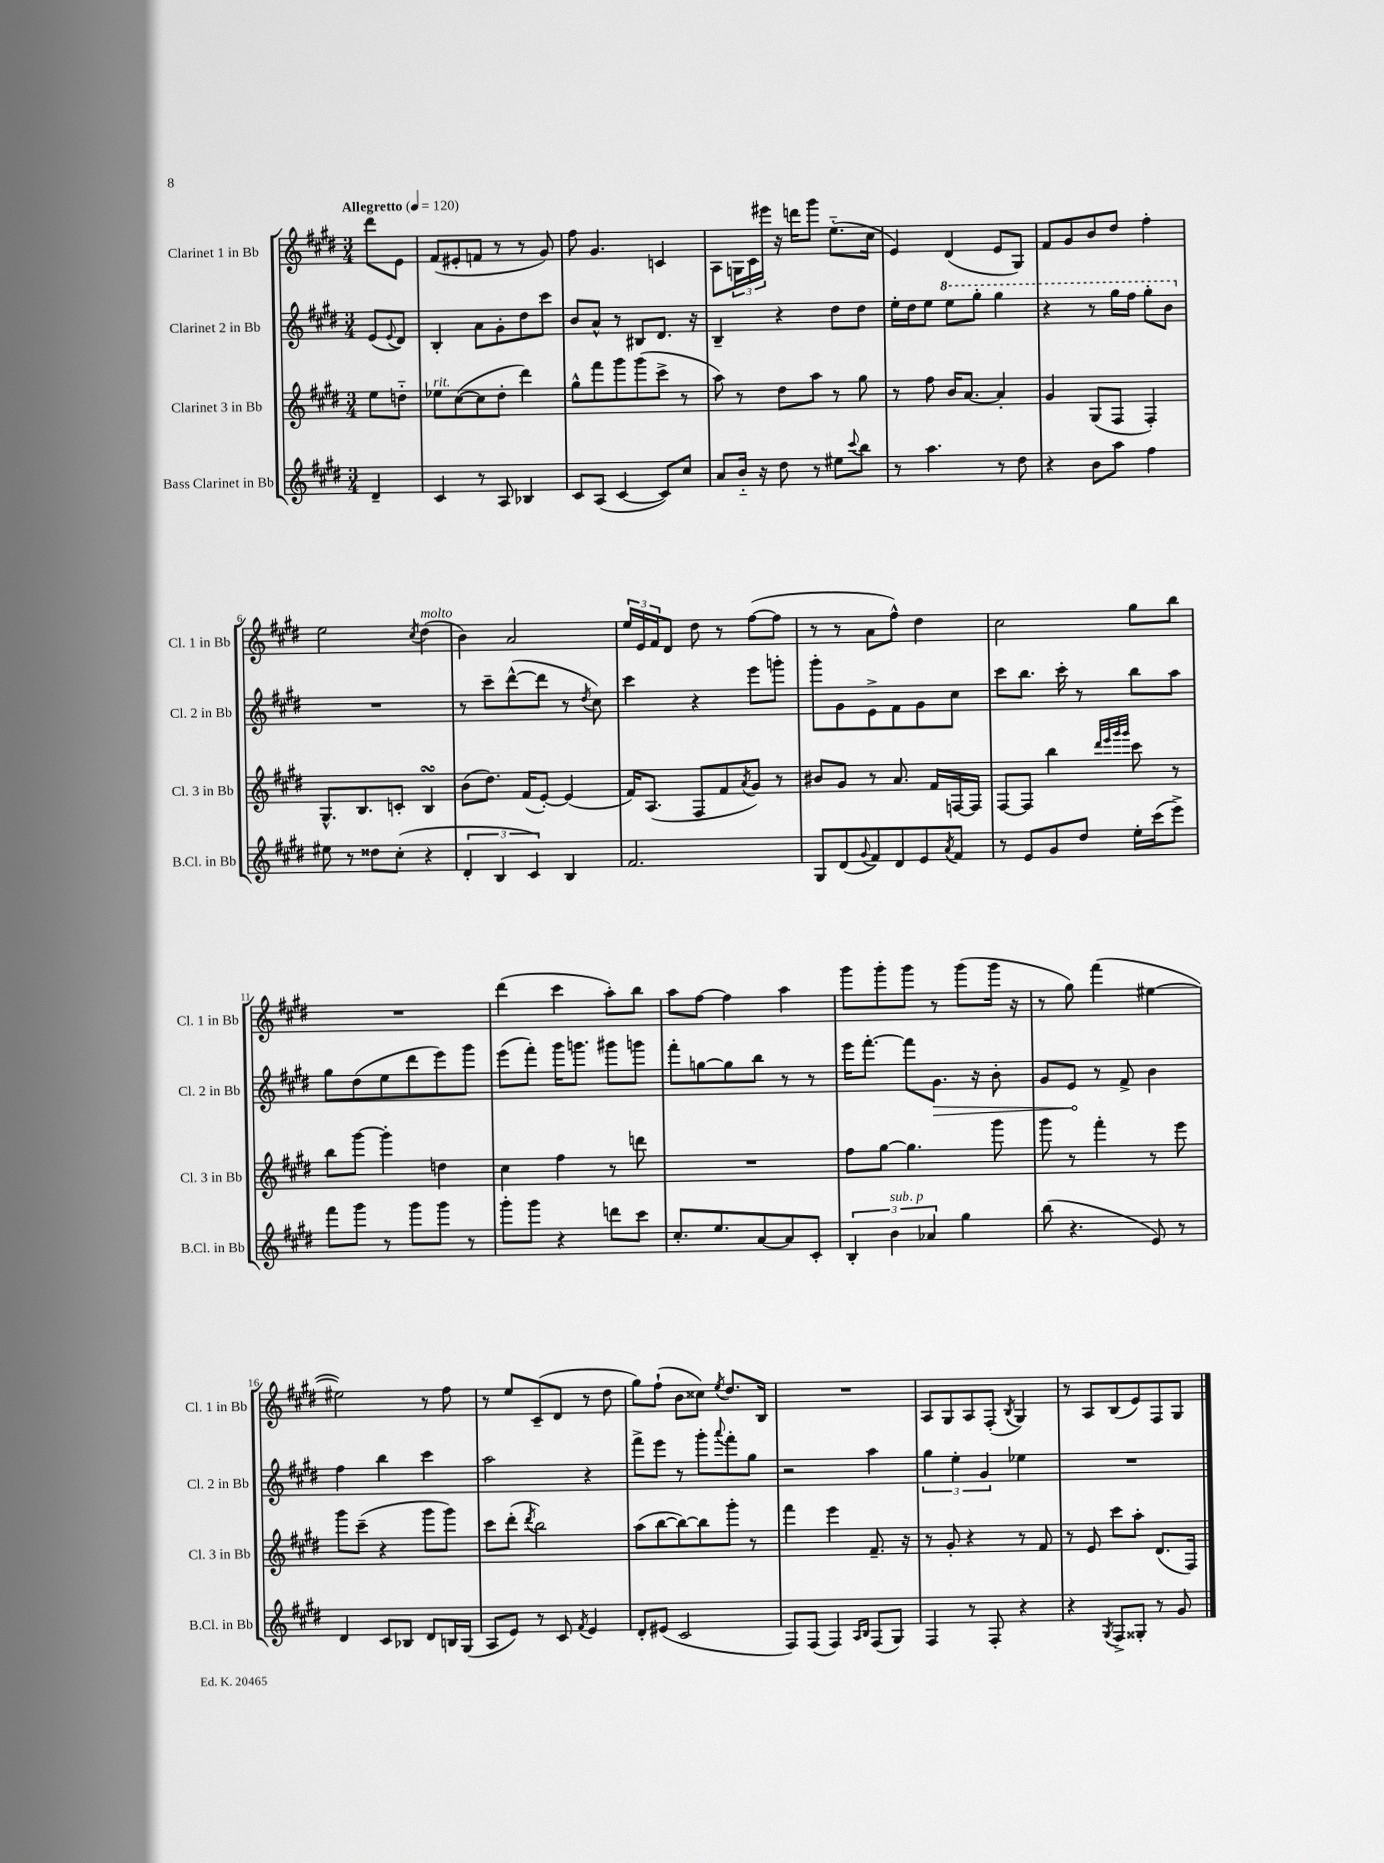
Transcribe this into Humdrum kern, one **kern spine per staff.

**kern	**kern	**kern	**kern
*staff4	*staff3	*staff2	*staff1
*clefG2	*clefG2	*clefG2	*clefG2
*k[f#c#g#d#]	*k[f#c#g#d#]	*k[f#c#g#d#]	*k[f#c#g#d#]
*M3/4	*M3/4	*M3/4	*M3/4
*MM120	*MM120	*MM120	*MM120
4d#~/	8ee\L	(8e/L	8ddd#\L
.	.	8qqe/	.
.	8dd'~\J	8d#/J)	8e\J
=	=	=	=
4c#/	8ee-\L	4B'/	(8f#/L
.	([8cc#\	.	8e#'/
8r	8cc#\]	8a\L	8f/J
8A/	8dd#'\J	8g#'\	8r
4B-/	4ddd#\)	8dd#\	8r
.	.	8ccc#\J	8g#/)
=	=	=	=
8c#/L	8gg#^^\L	8b/L	8ff#\
(8A/J	8fff#\	8a^^/J	4.g#/
[4c#/	8ggg#\	8r	.
.	(8ggg#\	8B#/L	.
8c#/]L)	8ccc#^\J	8.d#/J	4c/
8cc#/J	8r	.	.
.	.	16r	.
=	=	=	=
8a/L	8aa\)	4B~/	8A\L
16b'~/Jk	8r	.	24G\L
.	.	.	24c#\
16r	.	.	.
.	.	.	24eee#\JJ
8dd#\	8dd#\L	4r	16r
.	.	.	16ddd\LK
8r	8aa\J	.	8ggg#\J
8ee#\L	8r	8dd#\L	(8.ee'~\L
8qqccc#/	.	.	.
8bb\J	8gg#\	8dd#\J	.
.	.	.	16cc#\Jk
=	=	=	=
8r	8r	16ee'\LL	4e/)
.	.	16dd#\J	.
4.aa\	8ff#\	8ee\J	.
.	16b/LK	8eee\L	(4d#/
.	[8.a/J	.	.
.	.	8ggg#'\J	.
8r	4a'/]	4ggg#\	8e/L
8dd#\	.	.	8G#/J)
=	=	=	=
4r	4g#/	4r	8f#/L
.	.	.	8g#/
8b\L	(8G#/L	8r	8b/
8aa\J	8F#/J	16ggg#\LL	8dd#/J
.	.	16fff#\JJ	.
4ff#\	4F#'/)	8ggg#'\L	4ff#'\
.	.	8bb\J	.
=	=	=	=
8ee#\	8.G#^^/L	2.r	2ee\
8r	.	.	.
.	8.B/	.	.
8dd##\L	.	.	.
(8cc#'\J	8c'/J	.	.
.	.	.	8qcc#/
4r	4B/	.	(4dd#\
=	=	=	=
6d#'/	(8b\L	8r	4b\)
.	8.dd#\J)	8ccc#~\L	.
6B/	.	.	.
.	.	([8ddd#^^\	2a/
.	(16f#/LK	.	.
6c#/)	.	.	.
.	[8e'/J)	8ddd#\]J	.
4B/	(4e/]	8r	.
.	.	8qdd#/	.
.	.	8cc#\)	.
=	=	=	=
2.f#/	16f#/LK)	4ccc#\	24ee/LL
.	.	.	24e/
.	(8.A/J	.	.
.	.	.	24f#/J
.	.	.	8d#/J
.	8F#/L	4r	8dd#\
.	8f#/	.	8r
.	8qa/	.	.
.	8g#/J)	8eee\L	([8ff#\L
.	8r	8ggg'\J	8ff#\]J
=	=	=	=
8G#/L	8b#/L	8ggg#'\L	8r
(8d#/	8g#/J	8g#\	8r
8qqg#/	.	.	.
8f#/)	8r	8e^\	8a\L
8d#/	8.a/	8f#\	8ff#^^\J)
8e/	.	8g#\	4dd#\
.	16f#/LL	.	.
8qa/	.	.	.
8f#/J	[16F/	8cc#\J	.
.	16F/]JJ	.	.
=	=	=	=
8r	[8F#/L	8ccc#\L	2cc#\
8e/L	8F#/]J	8.bb\J	.
8g#/	4bb\	.	.
.	.	16ccc#'\	.
8dd#/J	.	8r	.
.	32qqddd#/LLL	.	.
.	32qqeee/	.	.
.	32qqggg#/	.	.
.	32qqggg#/JJJ	.	.
16ee'\LL	8ccc#\	8bb\L	8gg#\L
(16ccc#\J	.	.	.
8eee^\J)	8r	8aa\J	8bb\J
=	=	=	=
8fff#\L	8bb\L	8gg#\L	2.r
8ggg#\J	[8ggg#\J	(8dd#\	.
8r	4ggg#'\]	8ee\	.
8ggg#\L	.	8ddd#\	.
8ggg#\J	4dd\	8eee\)	.
8r	.	8ggg#\J	.
=	=	=	=
8ggg#'\L	4cc#\	(8eee\L	(4ddd#\
8ggg#\J	.	8fff#'\J)	.
4r	4ff#\	16ggg#\LK	4ccc#\
.	.	8.ggg\J	.
8ddd\L	8r	8ggg#\L	8aa'\L)
8ccc#\J	8ddd\	8ggg\J	8bb\J
=	=	=	=
8.cc#'/L	2.r	8fff#'\L	8aa\L
.	.	[8gg\	[8ff#\J
8.ee/	.	.	.
.	.	8gg\]	4ff#\]
[8a/	.	8bb\J	.
8a/]	.	8r	4aa\
8c#'/J	.	8r	.
=	=	=	=
6B'/	8ff#\L	16eee\LK	8ggg#\L
.	.	[8.fff#'\J	.
.	[8gg#\J	.	8ggg#'\
6b\	.	.	.
.	4.gg#\]	8fff#\]L	8ggg#\J
6a-/	.	.	.
.	.	8.g#\J	8r
4gg#\	.	.	(8ggg#\L
.	.	16r	.
.	8ggg#\	8b'\	16ggg#\Jk
.	.	.	16r
=	=	=	=
(8bb\	8ggg#\	8g#/L	8r
4.r	8r	8e/J	8gg#\)
.	4fff#'\	8r	(4fff#\
.	.	8f#^/	.
8e/)	8r	4b\	[4ee#\
8r	8eee\	.	.
=	=	=	=
4d#/	8ggg#\L	4ff#\	2ee#\])
.	(8ccc#~\J	.	.
8c#/L	4r	4bb\	.
8B-/J	.	.	.
8d#/L	8ggg#\L	4ccc#\	8r
16B/L	8ggg#\J)	.	8ff#\
(16G#/JJ	.	.	.
=	=	=	=
8A/L	8ccc#\L	2aa\	8r
8e/J)	(8ddd#'\J	.	8ee/L
.	8qddd#/	.	.
8r	2bb\)	.	(8c#~/
8c#/	.	.	8d#/J
8qf#/	.	.	.
4e/	.	4r	8r
.	.	.	8dd#\
=	=	=	=
8d#'/L	(8aa\L	8fff#^\L	8gg#\L)
(8e#/J	[8bb\	8eee\J	(8ff#`\J
2c#/	8bb\_)	8r	8b\L
.	8bb\]	8ggg#'\L	8cc##\J)
.	.	8qqaaa/	8qee/
.	8ggg#'\J	8fff#'\	8.dd#/L
.	8r	8gg#\J	.
.	.	.	16B/Jk
=	=	=	=
8F#/L)	4fff#\	2r	2.r
(8F#/J	.	.	.
4F#/)	4eee\	.	.
16qqA/LL	.	.	.
16qqB/JJ	.	.	.
(8F#/L	8.f#~/	4aa\	.
8G#/J)	.	.	.
.	16r	.	.
=	=	=	=
4F#/	8r	6gg#\	8A/L
.	8g#'/	.	8G#/
.	.	6ee'\	.
8r	4r	.	8A/
.	.	6g#/	.
8F#'/	.	.	(8F#'/J
.	.	.	8qB/
4r	8r	4ee-\	4G#/)
.	8f#/	.	.
=	=	=	=
4r	8r	2.r	8r
.	8e/	.	8A/L
8qG#/	.	.	.
8F#^/L	8ccc#\L	.	(8B/
8G##'/J	8aa'\J	.	8e/)
8r	(8.d#/L	.	8F#/
8g#/	.	.	8G#/J
.	16F#/Jk)	.	.
==	==	==	==
*-	*-	*-	*-
